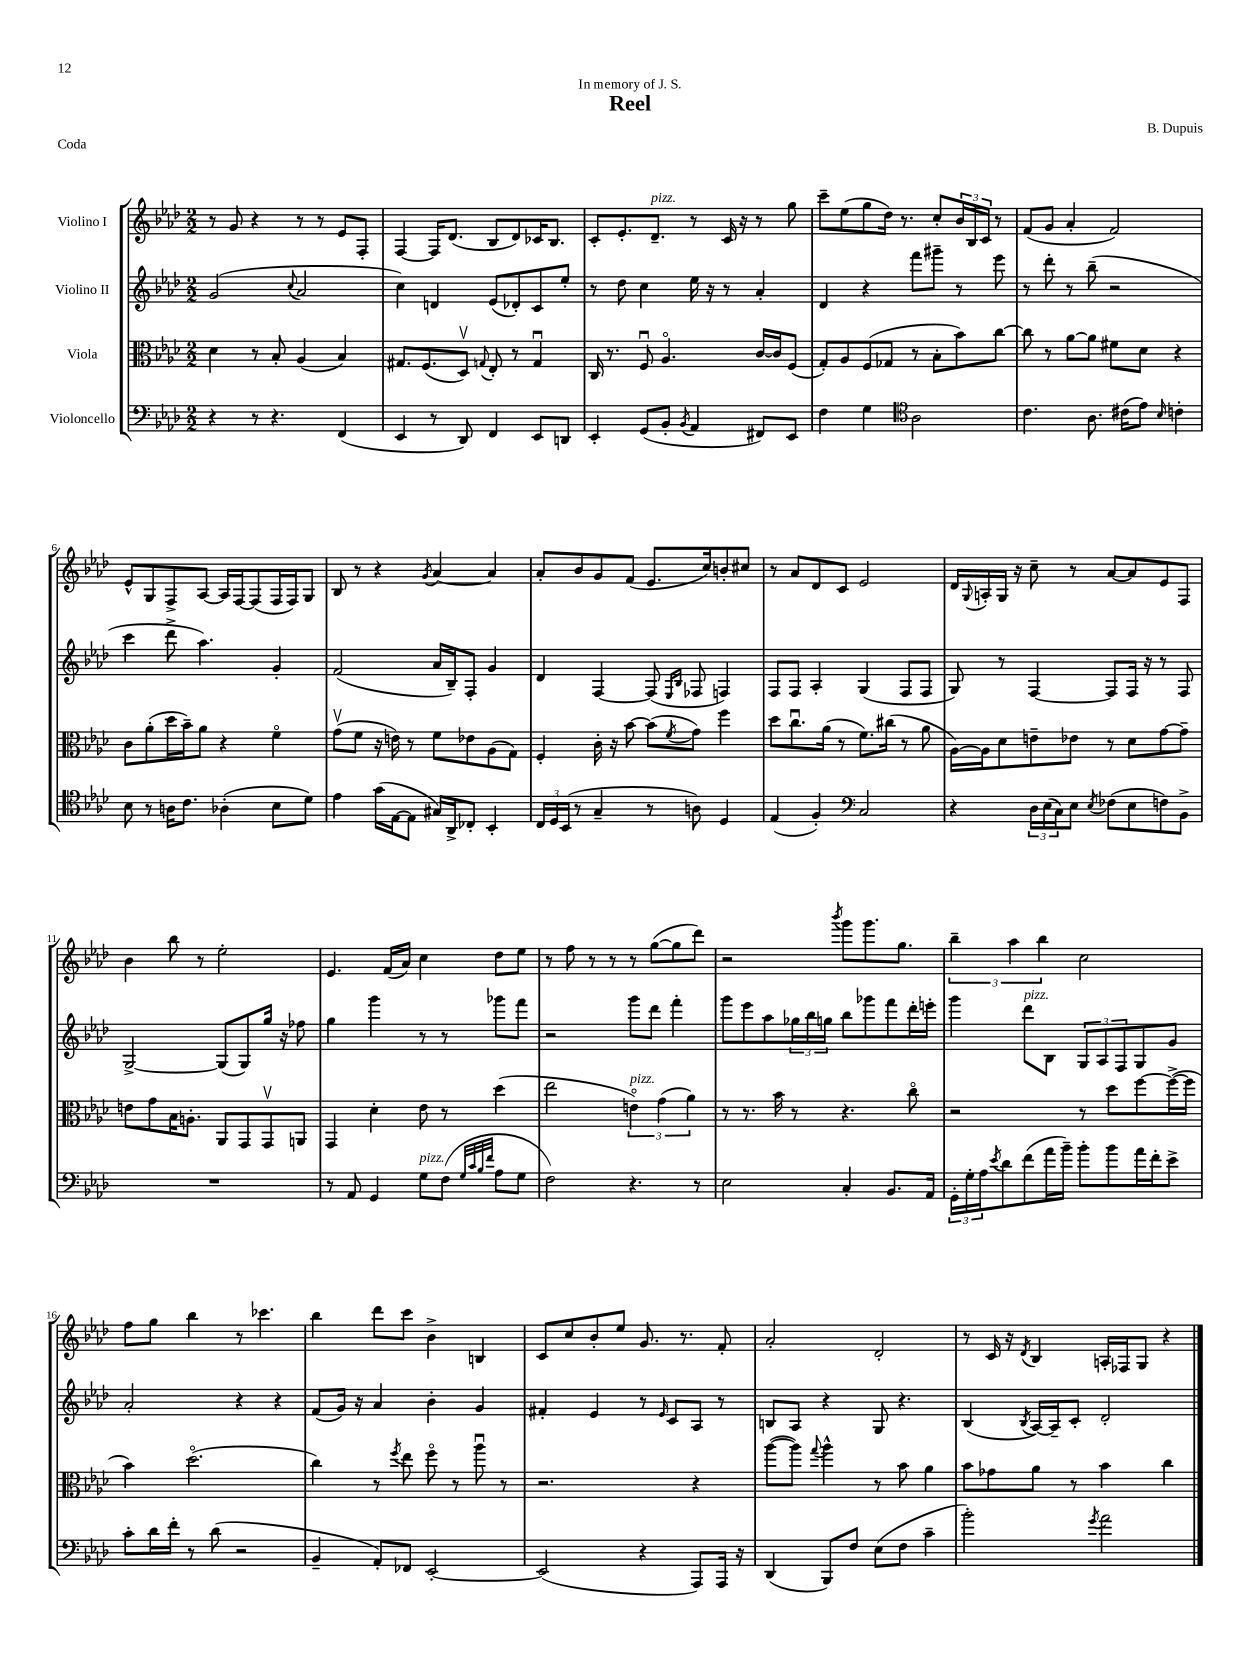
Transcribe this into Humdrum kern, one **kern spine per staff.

**kern	**kern	**kern	**kern
*staff4	*staff3	*staff2	*staff1
*clefF4	*clefC3	*clefG2	*clefG2
*k[b-e-a-d-]	*k[b-e-a-d-]	*k[b-e-a-d-]	*k[b-e-a-d-]
*M2/2	*M2/2	*M2/2	*M2/2
4r	4d-	(2g	8r
.	.	.	8g
8r	8r	.	4r
4.r	8B-'	.	.
.	.	8qqcc	.
.	(4A-	2a-	8r
.	.	.	8r
(4FF	4B-)	.	8e-
.	.	.	8F'
=	=	=	=
4EE-	8.G#	4cc)	[4F
.	(8.F	.	.
8r	.	4d	16F]
.	.	.	(8.d-
8DD-)	8D-v)	.	.
.	8qqG	.	.
4FF	8E-'	(8e-	8B-
.	8r	8d-')	8d-)
8EE-	4Gu	8c	16c-
.	.	.	8.B-
8DD	.	8ee-'	.
=	=	=	=
4EE-'	16C	8r	8c'
.	8.r	.	.
.	.	8dd-	8.e-'
(8GG	8Fu	4cc	.
.	.	.	8.d-~
8BB-'	4.A-o	.	.
8qBB-	.	.	.
4AA-	.	16ee-	8r
.	.	16r	.
.	.	8r	16c
.	.	.	16r
8FF#)	[16c	4a-'	8r
.	16c]	.	.
8EE-	(8F	.	8gg
=	=	=	=
4F	8G')	4d-	8ccc~
.	8A-	.	(8ee-
4G	(8F	4r	8gg
.	8G-	.	16dd-)
.	.	.	8.r
*clefC4	*	*	*
2A-	8r	8fff	.
.	8B-'	8ggg#~	8cc'
.	8b-)	8r	24b-
.	.	.	24B-
.	.	.	24c
.	[8cc	8eee-	8r
=	=	=	=
4.c	8cc]	8r	(8f
.	8r	8ddd-'	8g
.	[8a-	8r	4a-'
8.A-	8a-]	(8bb-~	.
.	8f#	2r	2f)
(16c#	.	.	.
8e-)	8d-	.	.
16qqB-	.	.	.
4c'	4r	.	.
=	=	=	=
8B-	8c	4ccc	8e-^^
8r	(8a-'	.	8G
16A	16dd-	8ddd-^	8F^
8.c	16b-~)	.	.
.	8a-	4.aa-)	[8A-
(4A-'	4r	.	16A-]
.	.	.	[16F
.	.	.	(8F]
8B-	4fo	4g'	16F
.	.	.	16F)
8d-)	.	.	8G
=	=	=	=
4e-	(8gv	(2f	8B-
.	8f	.	8r
(16g	16r	.	4r
[16E-	16e)	.	.
8E-]	8r	.	.
.	.	.	8qg
16G#)	8f	16a-	[4a-
16AA-^	.	16B-~)	.
8C-'	8e-	8F'	.
4BB-'	(8A-	4g	4a-]
.	8G)	.	.
=	=	=	=
24C	4F'	4d-	8a-'
24D-	.	.	.
(24BB-	.	.	.
8r	.	.	8b-
4G~	16c'	[4F	8g
.	16r	.	.
.	[8b-	.	(8f
8r	(8b-]	(8F]	8.e-
.	.	16qqE-	.
.	8qf	16qqB-	.
8A)	8g)	8F-	.
.	.	.	16cc)
4D-	4ff	4F)	8b'
.	.	.	8cc#
=	=	=	=
(4E-	8dd-	8F	8r
.	8.ccu	8F	8a-
4F')	.	4A-'	8d-
.	(16a-	.	.
.	8r	.	8c
*clefF4	*	*	*
2C	8.f)	(4G	2e-
.	(16cc#	.	.
.	8r	8F	.
.	8a-	8F	.
=	=	=	=
4r	[16A-)	8G)	16d-
.	.	.	8qqG
.	16A-]	.	16A'
.	8d-	8r	16G
.	.	.	16r
24D-	8e~	[4F	8cc~
(24E-	.	.	.
24C)	.	.	.
8E-	8e-	.	8r
8qE-	.	.	.
(8F-	8r	8F]	[8a-
8E-	8d-	16F	8a-]
.	.	16r	.
8F)	[8g	8r	8e-
8BB-^	8g~]	8F	8F
=	=	=	=
1r	8e	[2G^	4b-
.	8g	.	.
.	16B-	.	8bb-
.	8.A'	.	.
.	.	.	8r
.	8AA-	(8G]	2ee-'
.	8GG	8G)	.
.	8GGv	16gg	.
.	.	16r	.
.	8AA	8ff-	.
=	=	=	=
8r	4GG	4gg	4.e-
8AA-	.	.	.
4GG	4d-'	4ggg	.
.	.	.	(16f
.	.	.	16a-)
8G	8e-	8r	4cc
(8F	8r	8r	.
32qqG	.	.	.
32qqc	.	.	.
32qqB-	.	.	.
32qqf	.	.	.
8A-	(4dd-	8ggg-	8dd-
8G	.	8fff	8ee-
=	=	=	=
2F)	2ee-	2r	8r
.	.	.	8ff
.	.	.	8r
.	.	.	8r
4.r	6eo)	8ggg	8r
.	.	8ddd-	([8gg
.	(6g	.	.
.	.	4fff'	8gg]
.	6a-)	.	.
8r	.	.	8ddd-)
=	=	=	=
2E-	8r	8ggg	2r
.	8.r	8eee-	.
.	.	8aa-	.
.	16b-	.	.
.	8r	24gg-	.
.	.	24bb-	.
.	.	24gg	.
.	.	.	8qbbb-
4C'	4.r	8bb-	8ggg
.	.	8ggg-	8.ggg
8.BB-	.	8fff	.
.	.	.	8.gg
.	8cco	16ddd-'	.
16AA-	.	16eee'	.
=	=	=	=
24GG'	2r	4ggg	6bb-~
24G'	.	.	.
24A-	.	.	.
8qe-	.	.	.
8d-	.	.	.
.	.	.	6aa-
(8f	.	8ddd-	.
.	.	.	6bb-
16a-	.	8B-	.
16b-~)	.	.	.
8b-'	8r	12G	2cc
.	.	12A-	.
8b-	8dd-	.	.
.	.	12F	.
16a-	[8ff	8G	.
16f'	.	.	.
8e-^	(16ff^_	8g	.
.	16ff]	.	.
=	=	=	=
8c'	4b-)	2a-'	8ff
16d-	.	.	8gg
16f'	.	.	.
8r	(2.dd-o	.	4bb-
(8d-	.	.	.
2r	.	4r	8r
.	.	.	4.ccc-
.	.	4r	.
=	=	=	=
4BB-~	4cc)	(8f	4bb-
.	.	16g)	.
.	.	16r	.
8AA-')	8r	4a-	8ddd-
.	8qff	.	.
8FF-	8ee-	.	8ccc
[2EE-'	8ffo	4b-'	4b-^
.	8r	.	.
.	8aa-u	4g	4B
.	8r	.	.
=	=	=	=
(2EE-]	2.r	4f#'	8c
.	.	.	8cc
.	.	4e-	8b-'
.	.	.	8ee-
4r	.	8r	8.g
.	.	16qqe-	.
.	.	8c	.
.	.	.	8.r
8AAA-)	4r	8A-	.
16AAA-	.	8r	8f'
16r	.	.	.
=	=	=	=
(4DD-	([8aa-	8B	2a-'
.	8aa-])	8A-	.
.	8qqgg	.	.
8BBB-)	4aa-^^	4r	.
8F	.	.	.
(8E-	8r	8G	2d-'
8F	8b-	4.r	.
4c~	4a-	.	.
=	=	=	=
2b-')	8b-	(4B-	8r
.	8g-	.	16c
.	.	.	16r
.	.	8qB-	8qd-
.	8a-	[16A-)	4B-
.	.	16A-~]	.
.	8r	8c'	.
8qg	.	.	.
2a-	4b-	2d-'	16A'
.	.	.	16F-
.	.	.	8G
.	4cc	.	4r
==	==	==	==
*-	*-	*-	*-
